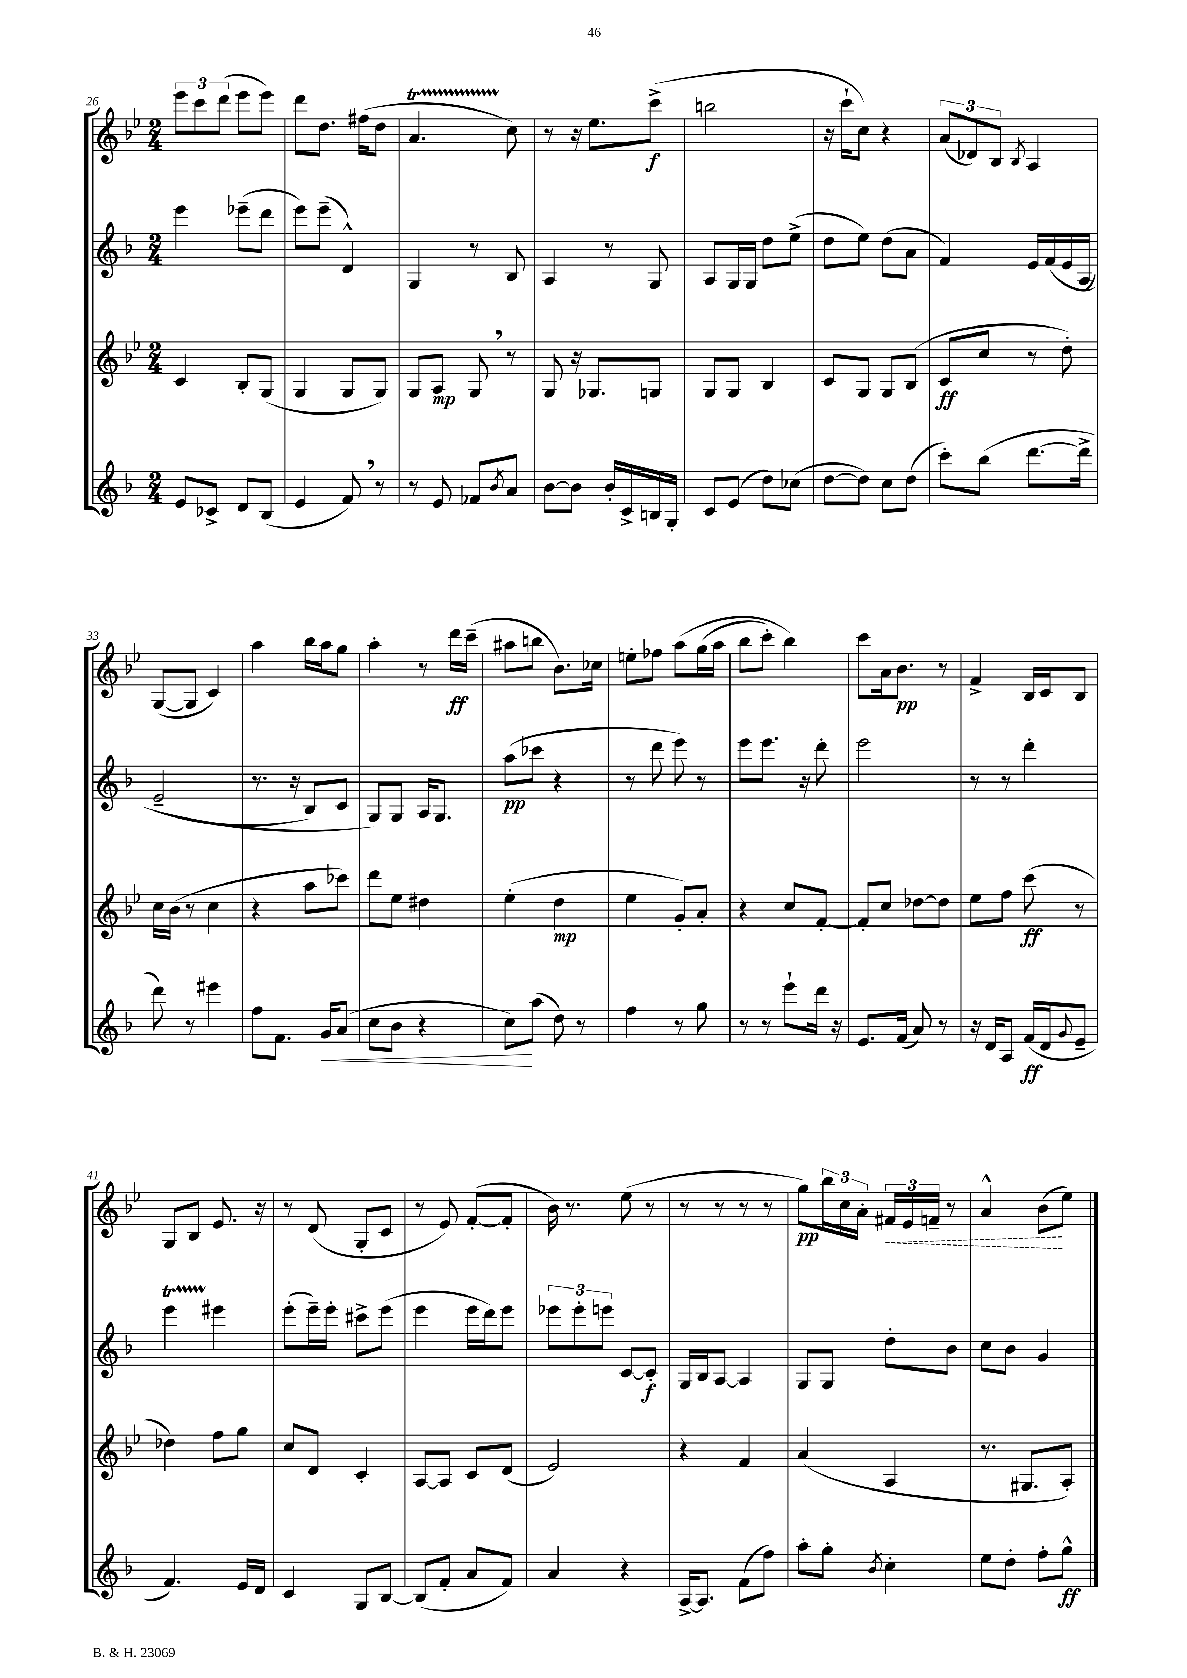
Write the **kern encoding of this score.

**kern	**dynam	**kern	**dynam	**kern	**dynam	**kern	**dynam
*part4	*part4	*part3	*part3	*part2	*part2	*part1	*part1
*staff4	*staff4	*staff3	*staff3	*staff2	*staff2	*staff1	*staff1
*clefG2	*	*clefG2	*	*clefG2	*	*clefG2	*
*k[b-]	*	*k[b-e-]	*	*k[b-]	*	*k[b-e-]	*
*M2/4	*	*M2/4	*	*M2/4	*	*M2/4	*
=26	=26	=26	=26	=26	=26	=26	=26
8e/L	.	4c/	.	4eee\	.	12eee-\L	.
.	.	.	.	.	.	12ccc\	.
8c-X^/J	.	.	.	.	.	.	.
.	.	.	.	.	.	(12ddd\J	.
8d/L	.	8B-'/L	.	(8eee-X~\L	.	8eee-\L	.
(8B-/J	.	(8G/J	.	8ddd\J	.	8eee-\J)	.
=27	=27	=27	=27	=27	=27	=27	=27
4e/	.	4G/	.	8eee\L)	.	8ddd\L	.
.	.	.	.	(8eee~\J	.	8.dd\J	.
8f,/)	.	8G/L	.	4d^^/)	.	.	.
.	.	.	.	.	.	(16ff#X\KL	.
8r	.	8G/J)	.	.	.	8dd\J	.
=28	=28	=28	=28	=28	=28	=28	=28
8r	.	8G/L	.	4G/	.	4.at/	.
8e/	.	8A/J	mp	.	.	.	.
8f-X/L	.	8G,/	.	8r	.	.	.
8qb-/	.	.	.	.	.	.	.
8a/J	.	8r	.	8B-/	.	8cc\)	.
=29	=29	=29	=29	=29	=29	=29	=29
[8b-\L	.	8G/	.	4A/	.	8r	.
8b-\J]	.	16r	.	.	.	16r	.
.	.	8.G-X/L	.	.	.	8.ee-\L	.
16b-'/LL	.	.	.	8r	.	.	.
16c^/	.	.	.	.	.	.	.
16Bn/	.	8Gn/J	.	8G/	.	(8ccc^\J	f
16G'/JJ	.	.	.	.	.	.	.
=30	=30	=30	=30	=30	=30	=30	=30
8c/L	.	8G/L	.	8A/L	.	2bbn\	.
(8e/J	.	8G/J	.	16G/L	.	.	.
.	.	.	.	16G/JJ	.	.	.
8dd\L)	.	4B-/	.	8dd\L	.	.	.
(8cc-X\J	.	.	.	(8ee^\J	.	.	.
=31	=31	=31	=31	=31	=31	=31	=31
[8dd\L	.	8c/L	.	8dd\L	.	16r	.
.	.	.	.	.	.	16ccc`\KL	.
8dd\J])	.	8G/J	.	8ee\J)	.	8cc\J)	.
8cc\L	.	8G/L	.	(8dd\L	.	4r	.
(8dd\J	.	(8B-/J	.	8a\J	.	.	.
=32	=32	=32	=32	=32	=32	=32	=32
8ccc'\L)	.	8c/L	ff	4f/)	.	(12a/L	.
.	.	.	.	.	.	12d-X/)	.
(8bb-\J	.	8cc/J	.	.	.	.	.
.	.	.	.	.	.	12B-/J	.
.	.	.	.	.	.	8qB-/	.
[8.ddd\L	.	8r	.	16e/LL	.	4A/	.
.	.	.	.	(16f/	.	.	.
.	.	8dd'\)	.	16e/	.	.	.
16ddd^\Jk]	.	.	.	(16A/JJ	.	.	.
!!LO:LB:g=z
=33	=33	=33	=33	=33	=33	=33	=33
8ddd\)	.	16cc\LL	.	2e~/	.	([8G/L	.
.	.	(16b-\JJ	.	.	.	.	.
8r	.	8r	.	.	.	8G/J]	.
4eee#X\	.	4cc\	.	.	.	4c/)	.
=34	=34	=34	=34	=34	=34	=34	=34
8ff\L	.	4r	.	8.r	.	4aa\	.
8.f\J	.	.	.	.	.	.	.
.	.	.	.	16r	.	.	.
.	.	8aa\L	.	8B-/L)	.	16bb-\LL	.
!	!LO:HP:b	!	!	!	!	!	!
16g/KL	<	.	.	.	.	16aa\J	.
(8a/J	.	8ccc-X\J)	.	8c/J	.	8gg\J	.
=35	=35	=35	=35	=35	=35	=35	=35
8cc\L	.	8ddd\L	.	8G/L)	.	4aa'\	.
8b-\J	.	8ee-\J	.	8G/J	.	.	.
4r	.	4dd#X\	.	16A/KL	.	8r	.
.	.	.	.	8.G/J	.	.	.
.	.	.	.	.	.	16ddd\LL	ff
.	.	.	.	.	.	(16ccc~\JJ	.
=36	=36	=36	=36	=36	=36	=36	=36
8cc\L)	.	(4ee-'\	.	(8aa\L	pp	8aa#X\L	.
(8aa\J	[	.	.	8ccc-X\J	.	8bbn\J	.
8dd\)	.	4dd\	mp	4r	.	8.b-\L)	.
8r	.	.	.	.	.	.	.
.	.	.	.	.	.	16cc-X\Jk	.
=37	=37	=37	=37	=37	=37	=37	=37
4ff\	.	4ee-\	.	8r	.	8een'\L	.
.	.	.	.	8ddd\	.	8ff-X\J	.
8r	.	8g'/L)	.	8eee\)	.	(8aa\L	.
8gg\	.	8a'/J	.	8r	.	(16gg\L	.
.	.	.	.	.	.	16aa\JJ	.
=38	=38	=38	=38	=38	=38	=38	=38
8r	.	4r	.	8eee\L	.	8bb-\L	.
8r	.	.	.	8.eee\J	.	8ccc'\J)	.
8eee`\L	.	8cc/L	.	.	.	4bb-\)	.
.	.	.	.	16r	.	.	.
16ddd\Jk	.	[8f'/J	.	8ddd'\	.	.	.
16r	.	.	.	.	.	.	.
=39	=39	=39	=39	=39	=39	=39	=39
8.e/L	.	8f'/L]	.	2eee\	.	8ccc\L	.
.	.	8cc/J	.	.	.	16a\k	.
(16f/Jk	.	.	.	.	.	8.b-\J	pp
8a/)	.	[8dd-X\L	.	.	.	.	.
8r	.	8dd-\J]	.	.	.	8r	.
=40	=40	=40	=40	=40	=40	=40	=40
16r	.	8ee-\L	.	8r	.	4f^/	.
16d/KL	.	.	.	.	.	.	.
8A/J	.	8ff\J	.	8r	.	.	.
(16f/LL	ff	(8ccc\	ff	4ddd'\	.	16B-/LL	.
16d/J	.	.	.	.	.	16c/J	.
8qqg/	.	.	.	.	.	.	.
8e~/J	.	8r	.	.	.	8B-/J	.
!!LO:LB:g=z
=41	=41	=41	=41	=41	=41	=41	=41
4.f/)	.	4dd-X\)	.	4eeet\	.	8G/L	.
.	.	.	.	.	.	8B-/J	.
.	.	8ff\L	.	4eee#X\	.	8.e-/	.
16e/LL	.	8gg\J	.	.	.	.	.
16d/JJ	.	.	.	.	.	16r	.
=42	=42	=42	=42	=42	=42	=42	=42
4c/	.	8cc/L	.	(8eee'\L	.	8r	.
.	.	8d/J	.	16eee~\L)	.	(8d/	.
.	.	.	.	16eee'\JJ	.	.	.
8G/L	.	4c'/	.	8ccc#X^\L	.	8G'/L	.
[8B-/J	.	.	.	(8eee\J	.	8c/J	.
=43	=43	=43	=43	=43	=43	=43	=43
(8B-/L]	.	[8A/L	.	4eee\	.	8r	.
8f'/J	.	8A/J]	.	.	.	8e-/)	.
8a/L	.	8c/L	.	16eee\LL	.	([8f'/L	.
.	.	.	.	16ddd\J)	.	.	.
8f/J)	.	(8d/J	.	8eee\J	.	8f'/J]	.
=44	=44	=44	=44	=44	=44	=44	=44
4a/	.	2e-/)	.	12eee-X\L	.	16b-\)	.
.	.	.	.	.	.	8.r	.
.	.	.	.	12eee-'\	.	.	.
.	.	.	.	12eeen\J	.	.	.
4r	.	.	.	[8c/L	.	(8ee-\	.
.	.	.	.	8c'/J]	f	8r	.
=45	=45	=45	=45	=45	=45	=45	=45
[16A^/KL	.	4r	.	16G/LL	.	8r	.
8.A/J]	.	.	.	16B-/J	.	.	.
.	.	.	.	[8A/J	.	8r	.
(8f\L	.	4f/	.	4A/]	.	8r	.
8ff\J)	.	.	.	.	.	8r	.
=46	=46	=46	=46	=46	=46	=46	=46
8aa'\L	.	(4a/	.	8G/L	.	8gg\L)	pp
8gg'\J	.	.	.	8G/J	.	24bb-\L	.
.	.	.	.	.	.	24cc\	.
.	.	.	.	.	.	24a'\JJ	.
8qb-/	.	.	.	.	.	.	.
!	!	!	!	!	!	!	!LO:HP:b
4cc'\	.	4A/	.	8dd'\L	.	24f#X/LL	<
.	.	.	.	.	.	24e-/	.
.	.	.	.	.	.	24fn~/JJ	.
.	.	.	.	8b-\J	.	8r	.
=47	=47	=47	=47	=47	=47	=47	=47
8ee\L	.	8.r	.	8cc\L	.	4a^^/	.
8dd'\J	.	.	.	8b-\J	.	.	.
.	.	8.G#X/L	.	.	.	.	.
8ff'\L	.	.	.	4g/	.	(8b-\L	.
8gg^^\J	ff	8A'/J)	.	.	.	8ee-\J)	[
==	==	==	==	==	==	==	==
*-	*-	*-	*-	*-	*-	*-	*-
